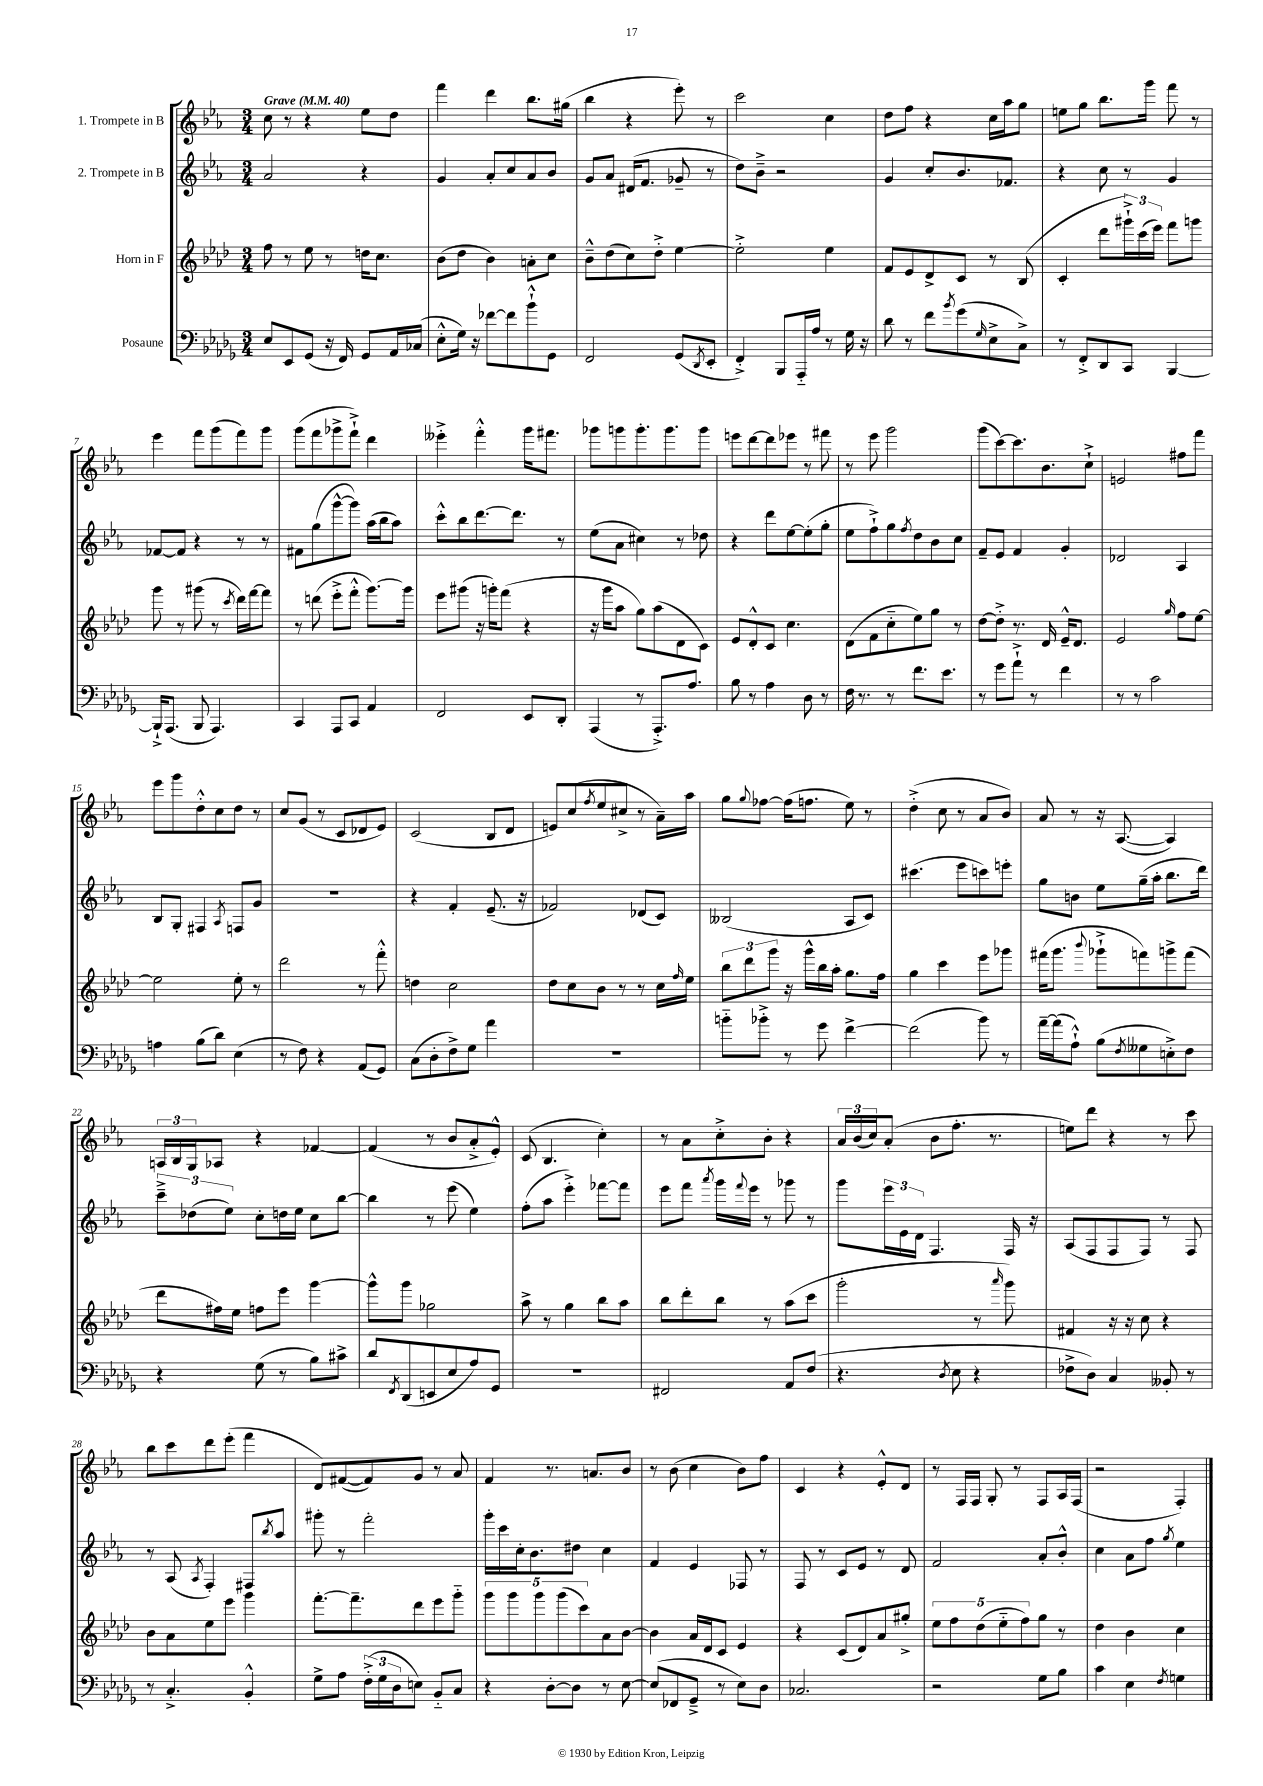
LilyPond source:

<<
\new StaffGroup <<
\new Staff = "s0" \with { instrumentName = "1. Trompete in B" } {
    \clef treble \key ees \major \numericTimeSignature \time 3/4 \tempo "Grave" 4 = 40
    c''8 r8 r4 ees''8 d''8 |
    f'''4 d'''4 bes''8. gis''16( |
    bes''4 r4 ees'''8-.) r8 |
    c'''2 c''4 |
    d''8 f''8 r4 c''16 aes''16 g''8 |
    e''8 g''8 bes''8. g'''16 f'''8 r8 |
    ees'''4 f'''8 g'''8( f'''8) g'''8 |
    g'''8( f'''8 ges'''8-> f'''8-!->) d'''4 |
    eeses'''4-.-> f'''4-.-^ g'''16 fis'''8. |
    ges'''8 g'''8 g'''8.-. g'''8. g'''8 |
    e'''8 d'''8~ d'''8 ees'''8 r8 fis'''8 |
    r8 ees'''8 g'''2 |
    g'''8( c'''8~) c'''8. bes'8. c''8-!-> |
    e'2 fis''8 f'''8 |
    ees'''8 g'''8 d''8-.-^ c''8 d''8 r8 |
    c''8 g'8( r8 c'8 des'8 ees'8) |
    c'2( bes8 d'8 |
    e'8) c''8( \acciaccatura { f''8 } ees''8 cis''8-> r8 aes'16--) aes''16 |
    g''8 \appoggiatura { g''8 } fes''8~ fes''16( f''8. ees''8) r8 |
    d''4-.->( c''8 r8 aes'8 bes'8) |
    aes'8 r8 r16 aes8.~( aes4) |
    \tuplet 3/2 { a16 bes16 g16 } aes8 r4 fes'4~ |
    fes'4( r8 bes'8 aes'8-.-> ees'8-.-^) |
    c'8( bes4. c''4-.) |
    r8 aes'8 c''8-.-> bes'8-. r4 |
    \tuplet 3/2 { aes'16 bes'16( c''16) } aes'8-.( bes'8 f''8.-. r8. |
    e''8) d'''8 r4 r8 c'''8 |
    bes''8 c'''8 d'''8 ees'''8-.( f'''4 |
    d'8) fis'8~( fis'8) g'8 r8 aes'8 |
    f'4 r8. a'8. bes'8 |
    r8 bes'8( c''4 bes'8) f''8 |
    c'4 r4 ees'8-.-^ d'8 |
    r8 f16 f16 g8-. r8 f8 aes16 f16( |
    r2 f4-.) \bar "|." |
}
\new Staff = "s1" \with { instrumentName = "2. Trompete in B" } {
    \clef treble \key ees \major \numericTimeSignature \time 3/4
    aes'2 r4 |
    g'4 aes'8-. c''8 aes'8 bes'8 |
    g'8 aes'8 dis'16( f'8. ges'8-- r8 |
    d''8) bes'8---> r2 |
    g'4 c''8-. bes'8. fes'8. |
    r4 c''8 r8 g'4 |
    fes'8~ fes'8 r4 r8 r8 |
    fis'8 g''8( g'''8~-^ g'''8) aes''16( bes''16 aes''8) |
    c'''8-.-^ bes''8 d'''8.~ d'''8. r8 |
    ees''8( aes'8 cis''4) r8 des''8 |
    r4 d'''8 ees''8~ ees''8-.( g''8-. |
    ees''8 f''8-!->) g''8 \acciaccatura { f''8 } d''8 bes'8 c''8 |
    f'8-- ees'8 f'4 g'4-. |
    des'2 aes4 |
    bes8 g8-. fis4 \acciaccatura { aes8 } f8 g'8 |
    R2. |
    r4 f'4-. ees'8.--( r16 |
    fes'2) des'8( c'8) |
    beses2( aes8 c'8) |
    cis'''4.( ees'''8 c'''8) e'''8-. |
    g''8 b'8 ees''8 g''16--( aes''16-. bes''8. d'''16) |
    \tuplet 3/2 { c'''8---> des''8( ees''8) } c''8-. d''16 ees''16 c''8 bes''8~ |
    bes''4 r8 ees'''8( ees''4) |
    f''8-.( aes''8 ees'''4-.->) fes'''8~ fes'''8 |
    ees'''8 f'''8 \acciaccatura { aes'''8 } g'''16 \appoggiatura { f'''8 } ees'''16 r8 ges'''8 r8 |
    g'''8 \tuplet 3/2 { ees'''16 ees'16 d'16 } f4. f16 r16 |
    aes8( f8 f8 f8) r8 f8 |
    r8 aes8( \acciaccatura { aes8 } f4-.) fis8 \acciaccatura { bes''8 } aes''8 |
    gis'''8-. r8 f'''2-. |
    g'''16-. c'''16 c''16-. bes'8. dis''8 c''4 |
    f'4 ees'4 fes8 r8 |
    f8 r8 c'8 ees'8 r8 d'8 |
    f'2 aes'8-. bes'8-.-^ |
    c''4 aes'8 f''8 \acciaccatura { g''8 } ees''4 \bar "|." |
}
\new Staff = "s2" \with { instrumentName = "Horn in F" } {
    \clef treble \key aes \major \numericTimeSignature \time 3/4
    f''8 r8 ees''8 r8 d''16 c''8. |
    bes'8( des''8 bes'4) a'8-. c''8 |
    bes'8---^ des''8( c''8) des''8-.-> ees''4~ |
    ees''2-.-> ees''4 |
    f'8 ees'8 des'8-> c'8 r8 bes8( |
    c'4-. des'''8 \tuplet 3/2 { gis'''16-!->) c'''16( ees'''16) } f'''8 g'''8 |
    g'''8 r8 gis'''8( r8 \acciaccatura { c'''8 } des'''16) f'''16~ f'''8 |
    r8 d'''8( ees'''8-.-> f'''8-.-^ g'''8.~) g'''16 |
    ees'''8 gis'''8( r16 g'''16-.) f'''8( r4 |
    r16 g'''16 aes''8 g''8) aes''8( des'8 c'8) |
    ees'8 des'8-.-^ c'8 c''4. |
    des'8( f'8 c''8-_ ees''8) g''8 r8 |
    des''8~ des''8-.-> r8. des'16 ees'16---^ des'8. |
    ees'2 \grace { g''16 } f''8 ees''8~ |
    ees''2 ees''8-. r8 |
    des'''2 r8 f'''8-.-^ |
    d''4 c''2 |
    des''8 c''8 bes'8 r8 r8 c''16 \grace { f''16 } ees''16 |
    \tuplet 3/2 { bes''8 des'''8 g'''8 } r16 g'''16-^ bes''16 aes''16-. g''8. f''16 |
    g''4 c'''4 ees'''8 ges'''8 |
    fis'''16( g'''8. \appoggiatura { bes'''8 } ges'''8-!-> f'''8) g'''8-> f'''8( |
    des'''8 fis''16) ees''16 f''8 ees'''8 g'''4~ |
    g'''8-^ g'''8 ges''2 |
    aes''8-> r8 g''4 bes''8 aes''8 |
    bes''8 des'''8-. bes''8 r8 aes''8( c'''8 |
    g'''2-. r8 \grace { aes'''16 } g'''8) |
    fis'4 r16 r16 c''8 r4 |
    bes'8 aes'8 ees''8 ees'''8 g'''4 |
    f'''8.~-. f'''8.-- des'''8 ees'''8 g'''8-_ |
    \tuplet 5/4 { g'''8 g'''8 g'''8 g'''8( c'''8) } aes'8 bes'8~ |
    bes'4 aes'16 des'16 c'8 ees'4 |
    r4 c'8( des'8) aes'8 gis''8-.-> |
    \tuplet 5/4 { ees''8 f''8 des''8( ees''8-_ f''8) } g''8 r8 |
    des''4 bes'4 c''4 \bar "|." |
}
\new Staff = "s3" \with { instrumentName = "Posaune" } {
    \clef bass \key des \major \numericTimeSignature \time 3/4
    ees8 ees,8 ges,8( r16 f,16) ges,8 aes,16 ces16( |
    ees8-.-^ ges16) r16 fes'8~ fes'8 bes'8-!-^ ges,8 |
    f,2 ges,8( \acciaccatura { des,8 } ees,8-. |
    f,4-.->) bes,,8 aes,,16-_ aes16 r8 ges16 r16 |
    des'8 r8 f'8 \acciaccatura { bes'8 } ges'8( \grace { ges16 } ees8-> c8->) |
    r8 f,8-.-> des,8 c,8 bes,,4~ |
    bes,,16-!-> aes,,8.( bes,,8 aes,,4.) |
    c,4 aes,,8 c,8 aes,4 |
    f,2 ees,8 des,8-. |
    aes,,4( r8 aes,,8.-.->) aes8. |
    bes8 r8 aes4 des8 r8 |
    f16 r8. r8 f'8. ees'8. |
    r8 ges'8 aes'8-!-> r8 f'4 |
    r8 r8 c'2 |
    a4 bes8( des'8) ees4( |
    r8 f8) r4 aes,8( ges,8) |
    c8( des8-. f8->) ges8 aes'4 |
    R2. |
    b'8-_ bes'8-.-> r8 ges'8 f'4~-> |
    f'2( bes'8) r8 |
    aes'16~-- aes'16( aes8-!-^) bes8( \acciaccatura { f8 } geses8 e8-.->) f8 |
    r4 ges8( r8 bes8) cis'8-> |
    des'8 \acciaccatura { f,8 } des,8( e,8 ees8 aes8) ges,8 |
    R2. |
    fis,2 aes,8 f8( |
    r4. \acciaccatura { des8 } ees8 r4 |
    fes8-> des8) c4 beses,8-. r8 |
    r8 c4.-.-> bes,4-.-^ |
    ges8-> aes8 \tuplet 3/2 { f16-.->( ges16 des16 } e8) bes,8-_ c8 |
    r4 des8~-. des8 r8 ees8~ |
    ees8( fes,8 ges,8---> r8 ees8) des8 |
    ces2. |
    r2 ges8 bes8 |
    c'4 ees4 \acciaccatura { f8 } g4 \bar "|." |
}
>>
>>
